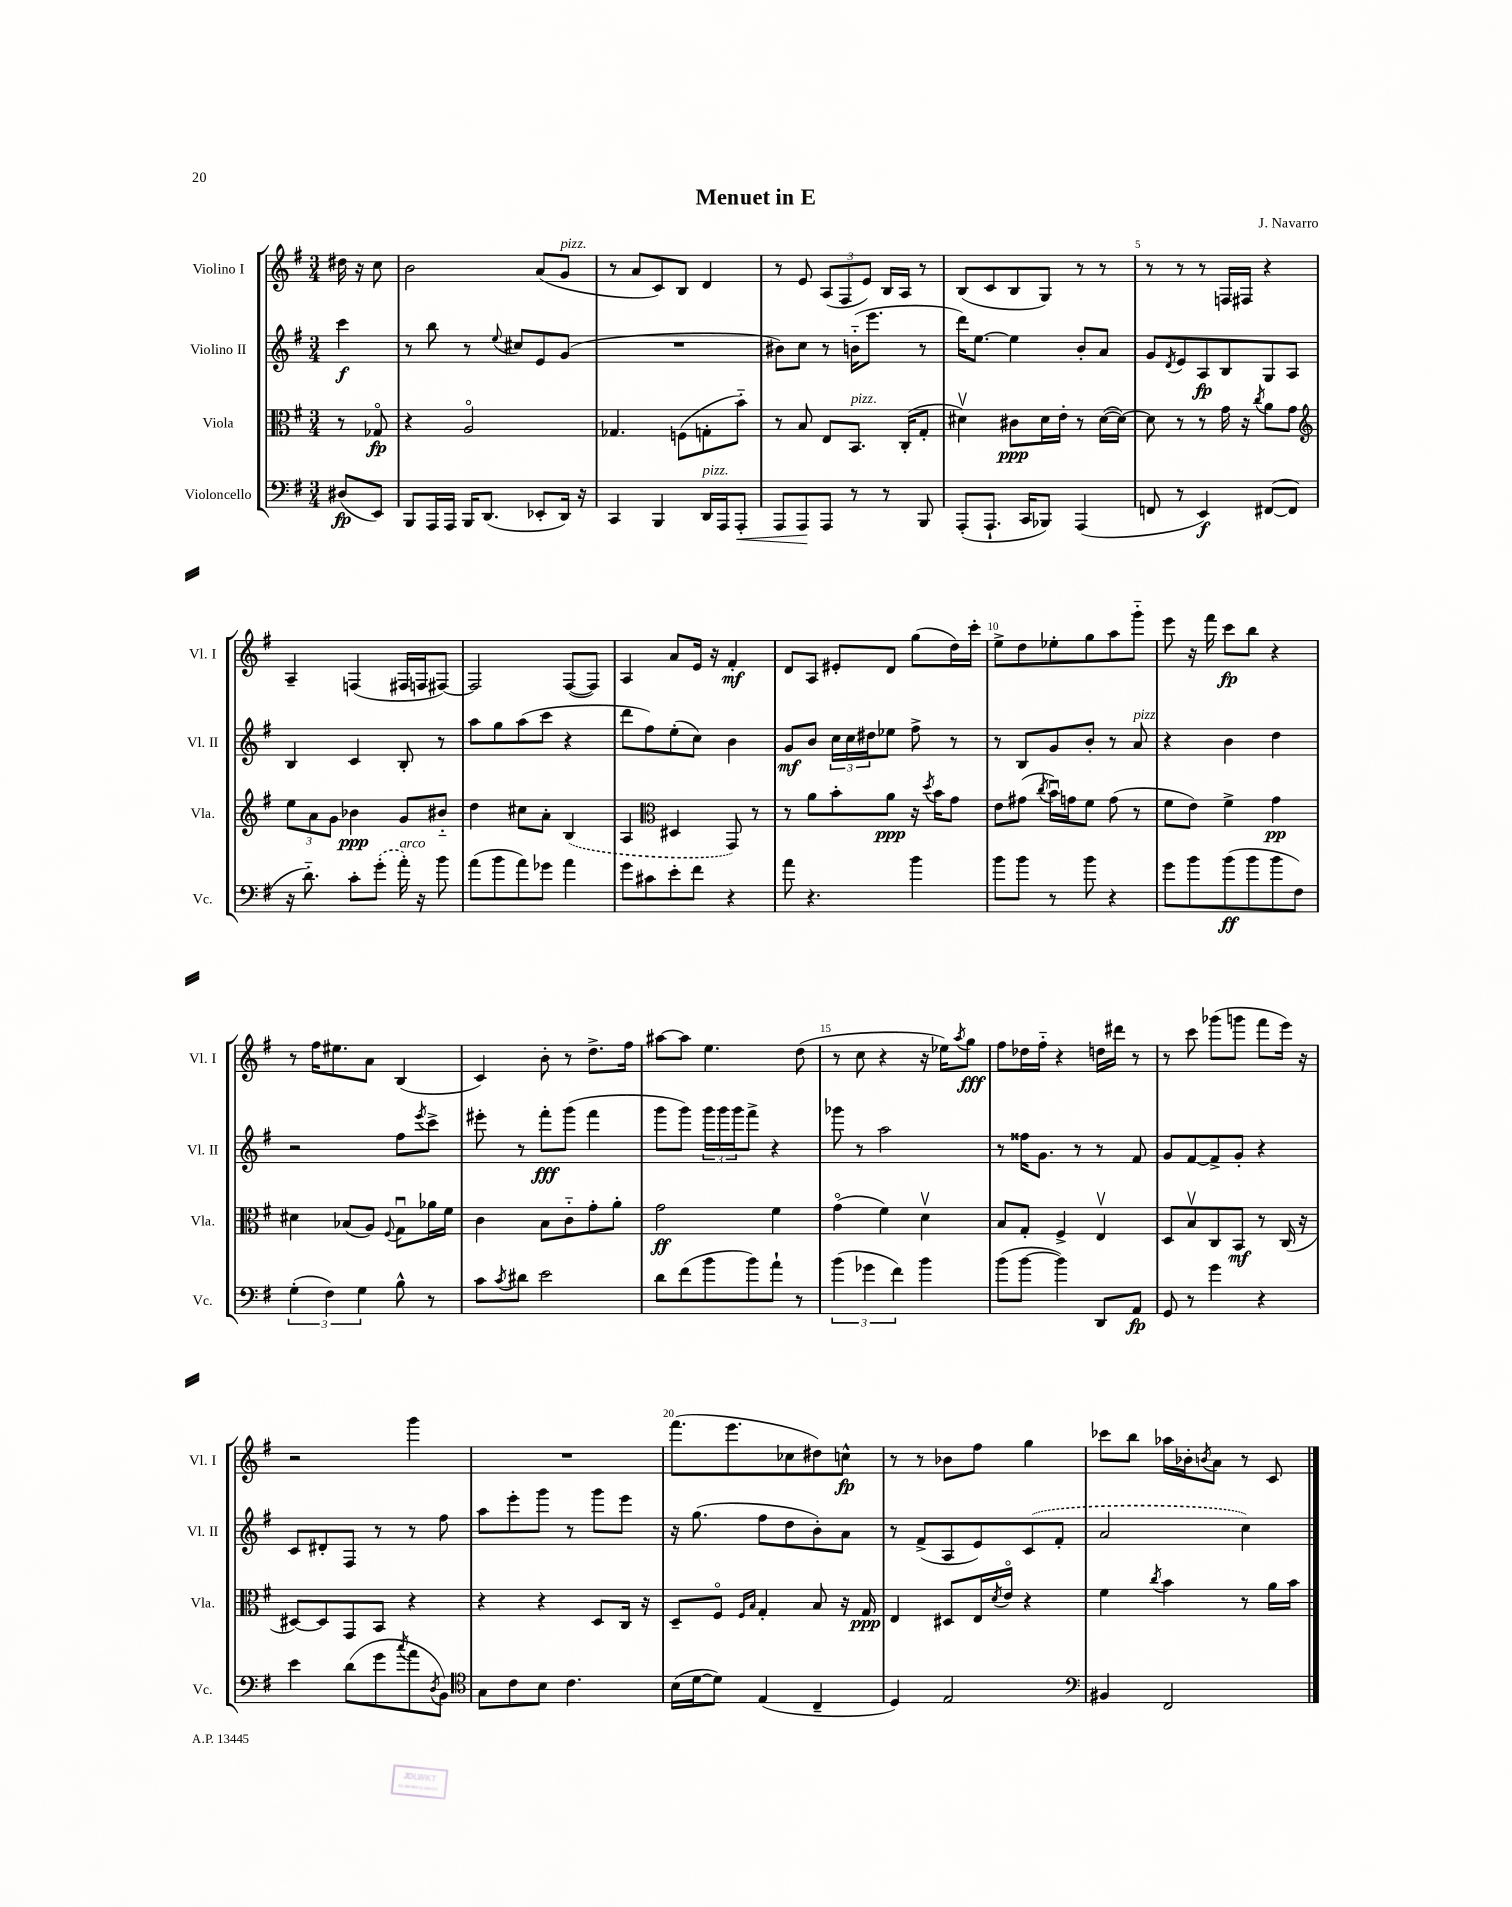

**kern	**kern	**kern	**kern
*staff4	*staff3	*staff2	*staff1
*clefF4	*clefC3	*clefG2	*clefG2
*k[f#]	*k[f#]	*k[f#]	*k[f#]
*M3/4	*M3/4	*M3/4	*M3/4
(8D#/L	8r	4ccc\	16dd#\
.	.	.	16r
8EE/J)	8G-o/	.	8cc\
=	=	=	=
8BBB/L	4r	8r	2b\
16AAA/L	.	8bb\	.
16AAA/JJ	.	.	.
16BBB/LK	2Ao/	8r	.
(8.DD/J	.	.	.
.	.	8qqee/	.
.	.	8cc#/L	.
8EE-'/L	.	8e/	(8a/L
16DD/Jk)	.	(8g/J	8g/J
16r	.	.	.
=	=	=	=
4CC/	4.G-/	2.r	8r
.	.	.	8a/L
4BBB/	.	.	8c/)
.	(8F\L	.	8B/J
16DD/LL	8G'\	.	4d/
16AAA/J	.	.	.
8AAA'/J	8b'~\J)	.	.
=	=	=	=
8AAA/L	8r	8b#\L)	8r
8AAA/	8B/	8cc\J	8e/
8AAA/J	8E/L	8r	(12A/L
.	.	.	12F#/
8r	8.BB/J	(16b'~\LK	.
.	.	.	12e/J)
.	.	8.eee\J	.
8r	.	.	16B/LL
.	(16C'/LK	.	16A/JJ
8BBB/	8G'/J	8r	8r
=	=	=	=
(8AAA'/L	4d#v\)	16ddd\LK)	(8B/L
.	.	[8.ee\J	.
8.AAA`/J	.	.	8c/
.	8c#\L	4ee\]	8B/
16CC/LK	.	.	.
8BBB-/J)	16d#\L	.	8G/J)
.	16e'\JJ	.	.
(4AAA/	8r	8b'/L	8r
.	([16d#\LL	8a/J	8r
.	16d#\_JJ)	.	.
=	=	=	=
8FF/	8d#\]	8g/L	8r
.	.	8qd/	.
8r	8r	8e/	8r
4EE/)	8r	8A/	8r
.	16g\	8B/	16F/LL
.	16r	.	16F#/JJ
.	8qcc/	.	.
([8FF#/L	8a\L	8G/	4r
8FF#/]J	8g\J	8A/J	.
=	=	=	=
*	*clefG2	*	*
16r	12ee\L	4B/	4A~/
8.d'~\)	.	.	.
.	12a\	.	.
.	12g\J	.	.
8c'\L	4b-\	4c/	(4F/
(8g'\J	.	.	.
16a'\)	8g/L	8B'/	16F#/LL
16r	.	.	16F/J
8b\	8b#'~/J	8r	[8F#/J)
=	=	=	=
(8a\L	4dd\	8aa\L	2F#/]
8b\	.	8gg\	.
8a\)	8cc#\L	(8aa\	.
8g-\J	8a'\J	8ccc\J	.
4a\	(4B/	4r	([8F#/L
.	.	.	8F#/]J)
=	=	=	=
8g\L	4A/	8ddd\L	4A/
8c#\	.	8ff#\)	.
*	*clefC3	*	*
8e'\	4D#/	(8ee'\	8a/L
8f#\J	.	8cc\J)	16e/Jk
.	.	.	16r
4r	8GG/)	4b\	4f#'/
.	8r	.	.
=	=	=	=
8a\	8r	8g/L	8d/L
4.r	8a\L	8b/J	8A/J
.	8b'\	24cc\LL	8e#'/L
.	.	24cc\	.
.	.	24dd#\J	.
.	8a\J	8ee-\J	8d/J
4b\	16r	8ff#^\	(8gg\L
.	8qdd/	.	.
.	16b\LK	.	.
.	8g\J	8r	16dd\L)
.	.	.	16ccc'\JJ
=	=	=	=
8b\L	8e\L	8r	8ee^\L
8b\J	(8g#\J	8B/L	8dd\
.	8qcc/	.	.
8r	16bu\LL)	8g/	8ee-'\
.	16g\J	.	.
8b\	8f#\J	8b'/J	8gg\
4r	(8g\	8r	8aa\
.	8r	8a/	8ggg'~\J
=	=	=	=
8g\L	8f#\L	4r	8eee\
8b\	8e\J)	.	16r
.	.	.	16fff#\
(8b\	4f#^\	4b\	8ccc\L
8b\	.	.	8bb\J
8b\	4g\	4dd\	4r
8F#\J)	.	.	.
=	=	=	=
(6G'\	4d#\	2r	8r
.	.	.	16ff#\LK
6F#\)	.	.	.
.	.	.	8.ee#\
.	(8B-/L	.	.
6G\	.	.	.
.	8A/J)	.	8a\J
.	8qqF#/	.	.
8B^^\	8Gu\L	8ff#\L	(4B/
.	.	8qeee/	.
8r	16a-\L	8ccc^\J	.
.	16f#\JJ	.	.
=	=	=	=
8c\L	4c\	8eee#'\	4c/)
8qc/	.	.	.
8d#\J	.	8r	.
2e\	8B\L	8fff#'\L	8b'\
.	8c'~\	(8ggg\J	8r
.	8g'\	4fff#\	8.dd^\L
.	8a'\J	.	.
.	.	.	16ff#\Jk
=	=	=	=
8d\L	2g\	8ggg\L	[8aa#\L
(8f#\	.	8ggg\J)	8aa#\]J
8b\	.	24ggg\LL	4.ee\
.	.	24ggg\	.
.	.	24ggg\J	.
8b\)	.	8fff#^\J	.
8a`\J	4f#\	4r	.
8r	.	.	(8dd\
=	=	=	=
(6b\	(4go\	8ggg-\	8r
.	.	8r	8cc\
6g-\	.	.	.
.	4f#\)	2aa\	4r
6f#\)	.	.	.
4b\	4dv\	.	16r
.	.	.	16ee-\LK)
.	.	.	8qaa/
.	.	.	8gg\J
=	=	=	=
(8b\L	8B/L	8r	8ff#\L
[8b\J	8G'/J	16ff##\LK	16dd-\L
.	.	8.g\J	16ff#'~\JJ
4b\])	4F#^/	.	4r
.	.	8r	.
8DD/L	4Ev/	8r	16dd\LL
.	.	.	16ddd#\JJ
8AA/J	.	8f#/	8r
=	=	=	=
8GG/	8D/L	8g/L	8r
8r	8Bv/	[8f#/	8ccc\
4g\	8C/	8f#^/]	(8ggg-\L
.	8BB/J	8g'/J	8ggg\J
4r	8r	4r	8fff#\L
.	(16C/	.	16eee\Jk)
.	16r	.	16r
=	=	=	=
4e\	[8D#/L)	8c/L	2r
.	8D#/]	8d#'/	.
(8d\L	8GG/	8F#/J	.
8g\	8BB/J	8r	.
8qcc/	.	.	.
8a\	4r	8r	4ggg\
8qD/	.	.	.
8BB\J)	.	8ff#\	.
=	=	=	=
*clefC4	*	*	*
8G\L	4r	8aa\L	2.r
8c\	.	8eee'\	.
8B\J	4r	8ggg\J	.
4.c\	.	8r	.
.	8D/L	8ggg\L	.
.	16C/Jk	8eee\J	.
.	16r	.	.
=	=	=	=
(16B\LL	8D~/L	16r	(8.fff#\L
[16d\J	.	(8.gg\	.
8d\]J)	8F#o/J	.	.
.	.	.	8.eee\
.	16qqF#/LL	.	.
.	16qqB/JJ	.	.
(4E/	4G'/	8ff#\L	.
.	.	8dd\	8cc-\
4C~/	8B/	8b'\)	8dd#\)
.	16r	8a\J	8cc^^\J
.	16G/	.	.
=	=	=	=
4D/)	4E/	8r	8r
.	.	(8f#^/L	8r
2E/	8D#/L	8A/	8b-\L
.	16E/L	8e/)	8ff#\J
.	8qd/	.	.
.	16eo/JJ	.	.
.	4r	(8c/	4gg\
.	.	8f#'/J	.
=	=	=	=
*clefF4	*	*	*
4BB#/	4f#\	2a/	8ccc-\L
.	.	.	8bb\J
.	8qcc/	.	.
2FF#/	4b\	.	16aa-\LL
.	.	.	16b-'\J
.	.	.	8qb/
.	.	.	8a\J
.	8r	4cc\)	8r
.	16a\LL	.	8c/
.	16b\JJ	.	.
==	==	==	==
*-	*-	*-	*-
